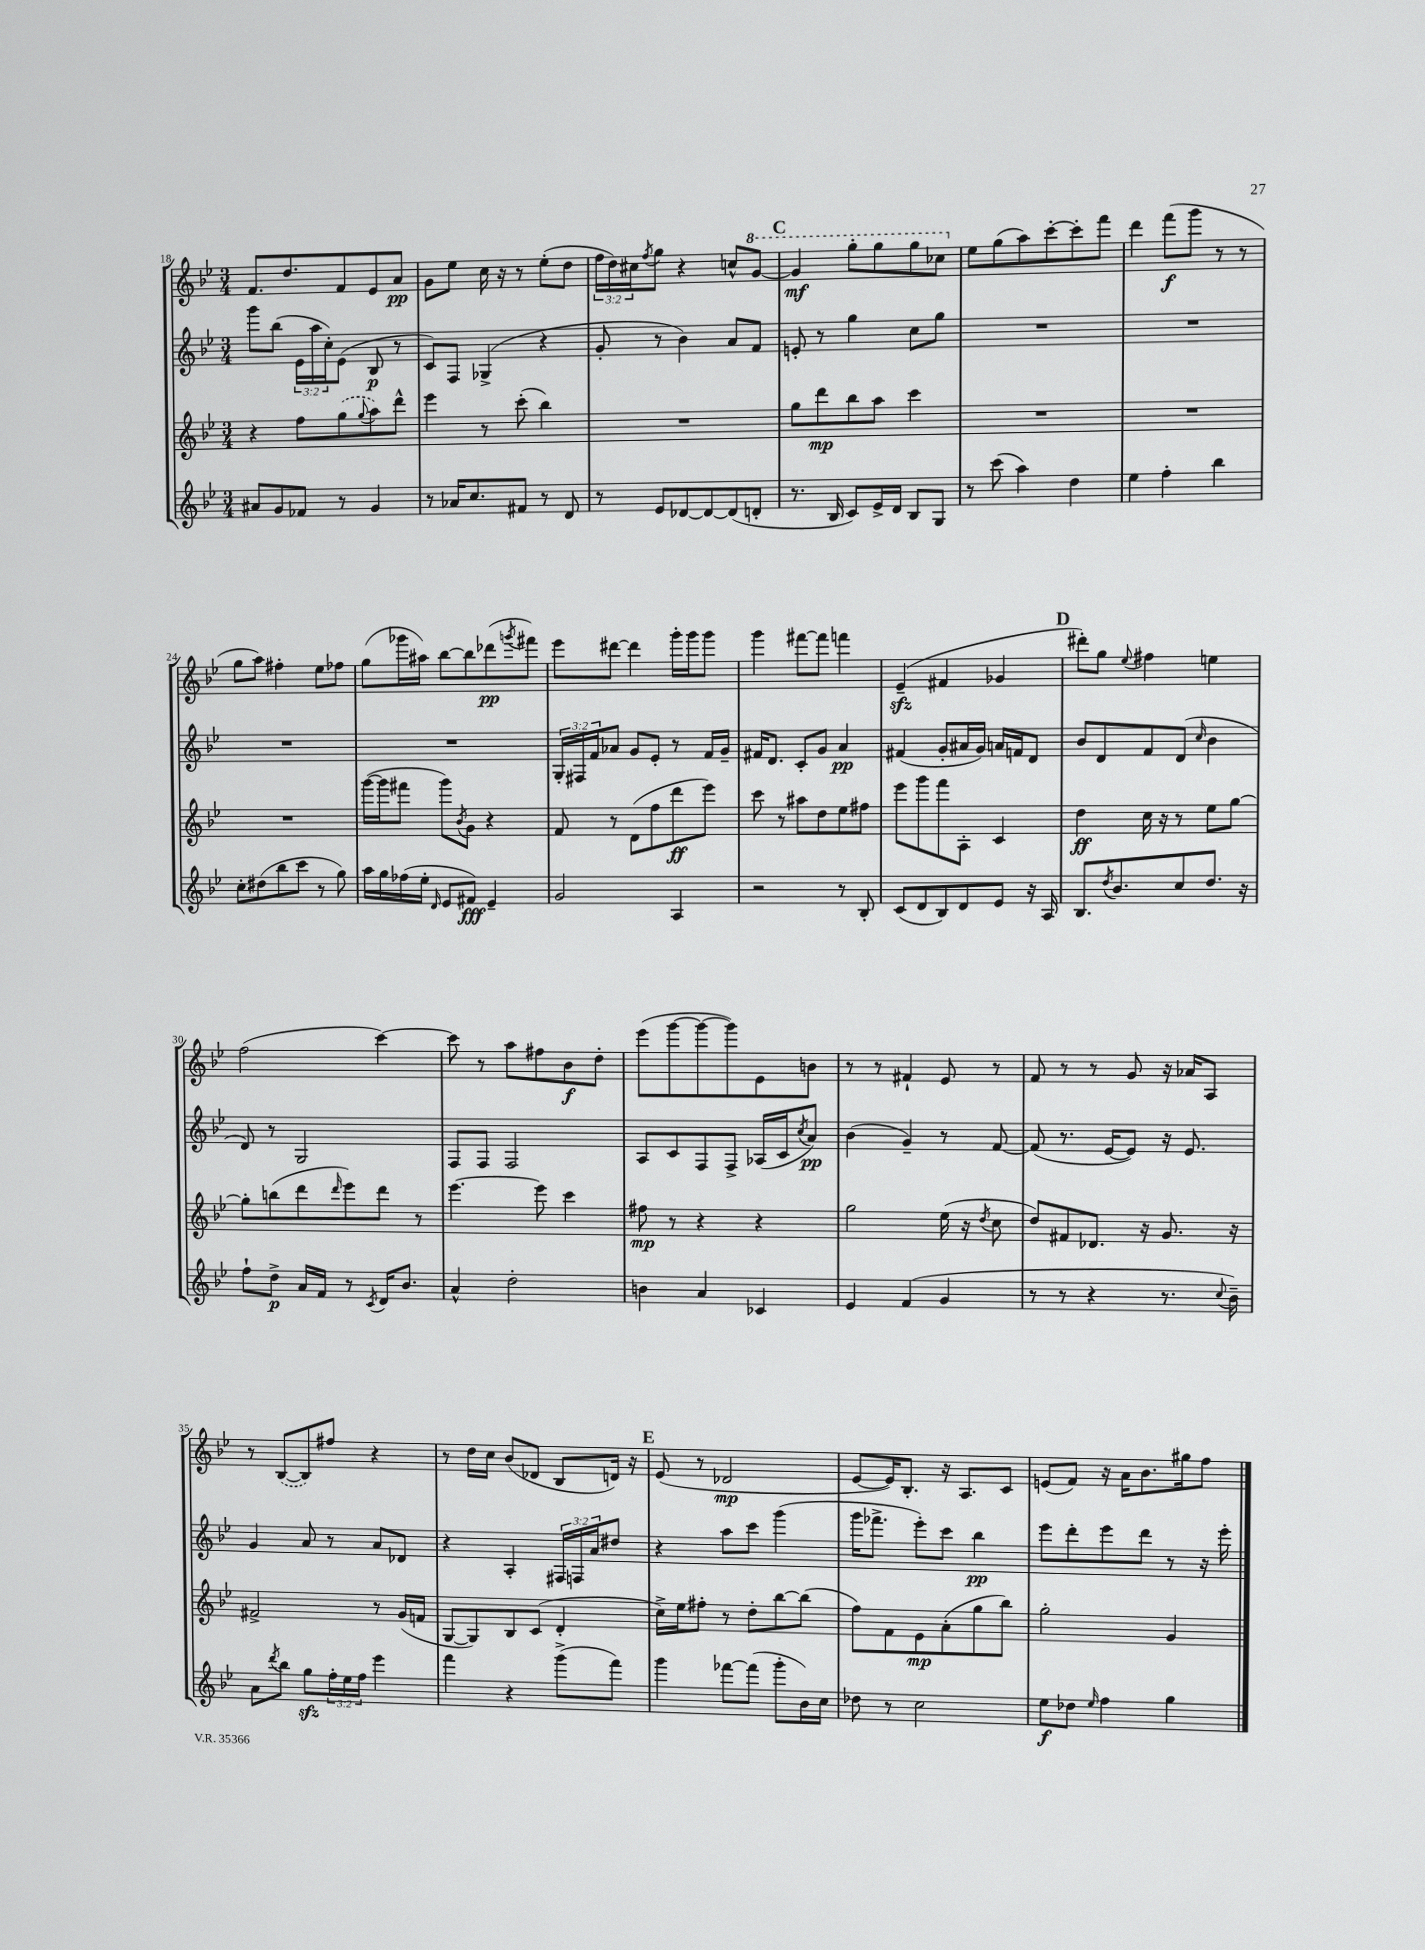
<<
\new StaffGroup <<
\new Staff = "s0" {
    \clef treble \key bes \major \numericTimeSignature \time 3/4 \override Staff.TupletNumber.text = #tuplet-number::calc-fraction-text
    f'8. d''8. f'8 ees'8 a'8\pp |
    g'8 ees''8 c''16 r16 r8 ees''8-.( d''8 |
    \tuplet 3/2 { f''16 d''16) cis''16 } \acciaccatura { f''8 } g''8 r4 c''8-^ \ottava #1 g''8~ |
    \mark \markup { \bold "C" } g''4\mf g'''8-. g'''8 g'''8 ces'''8 \ottava #0 |
    ees''8 g''8( a''8) c'''8~-. c'''8-. f'''8 |
    d'''4 f'''8\f( g'''8 r8 r8 |
    g''8 a''8) fis''4-. ees''8 fes''8 |
    g''8( ges'''16 ais''16) bes''8~ bes''8 des'''8\pp( \acciaccatura { g'''8 } fis'''8) |
    ees'''8 dis'''8~ dis'''4 g'''16-. g'''16 g'''8 |
    g'''4 fis'''8~ fis'''8 f'''4 |
    ees'4--\sfz( fis'4 ges'4 |
    \mark \markup { \bold "D" } dis'''8-.) g''8 \appoggiatura { ees''8 } fis''4 e''4 |
    f''2( c'''4~) |
    c'''8 r8 a''8 fis''8 bes'8\f d''8-. |
    ees'''8( g'''8~ g'''8~ g'''8) ees'8 b'8 |
    r8 r8 fis'4-! ees'8 r8 |
    f'8 r8 r8 g'8 r16 aes'16 a8 |
    r8 \once \slurDashed bes8~( bes8) fis''8 r4 |
    r8 d''16 c''16 bes'8( des'8 bes8 d'16) r16 |
    \mark \markup { \bold "E" } ees'8( r8 des'2\mp |
    ees'8~ ees'16) bes8.-. r16 a8. c'8 |
    e'8( f'8) r16 a'16 bes'8. gis''16 f''8 \bar "|." |
}
\new Staff = "s1" {
    \clef treble \key bes \major \numericTimeSignature \time 3/4 \override Staff.TupletNumber.text = #tuplet-number::calc-fraction-text
    g'''8 bes''8( \tuplet 3/2 { ees'16 a''16 c''16-.) } ees'8( bes8\p r8 |
    c'8) f8 ges4->( r4 |
    g'8-. r8 bes'4) a'8 f'8 |
    \mark \markup { \bold "C" } e'8-. r8 g''4 c''8 g''8 |
    R2. |
    R2. |
    R2. |
    R2. |
    \tuplet 3/2 { g16-. fis16 f'16 } aes'8 g'8 ees'8-. r8 f'16 g'16-- |
    fis'16 d'8. c'8-. g'8 a'4\pp |
    fis'4( g'8-. ais'16 g'16) a'16 f'16 d'8 |
    \mark \markup { \bold "D" } bes'8 d'8 f'8 d'8( \grace { c''16 } bes'4 |
    d'8) r8 g2 |
    f8 f8 f2 |
    a8 c'8 f8 f8-> aes16( c'16 \acciaccatura { c''8 } a'8\pp) |
    bes'4( g'4--) r8 f'8~ |
    f'8( r8. ees'16~ ees'8) r16 ees'8. |
    g'4 a'8 r8 a'8 des'8 |
    r4 a4-. \tuplet 3/2 { fis16 f16 a'16 } dis''8 |
    \mark \markup { \bold "E" } r4 a''8 c'''8 g'''4( |
    g'''16 fes'''8.-> ees'''8-.) c'''8 bes''4\pp |
    ees'''8 d'''8-. ees'''8 d'''8 r8 r16 ees'''16-. \bar "|." |
}
\new Staff = "s2" {
    \clef treble \key bes \major \numericTimeSignature \time 3/4
    r4 f''8 \once \slurDashed g''8( \appoggiatura { g''8 } a''8) d'''8-^ |
    ees'''4 r8 c'''8-.( bes''4) |
    R2. |
    \mark \markup { \bold "C" } g''8 d'''8\mp bes''8 a''8 c'''4 |
    R2. |
    R2. |
    R2. |
    g'''16~( g'''16 fis'''8 g'''8) \acciaccatura { bes'8 } g'8 r4 |
    f'8 r8 d'8( f''8 d'''8\ff ees'''8) |
    c'''8 r8 ais''8 d''8 ees''8 fis''8 |
    ees'''8 g'''8 f'''8 a8-. c'4 |
    \mark \markup { \bold "D" } d''4\ff c''16 r16 r8 ees''8 g''8~ |
    g''8-. b''8( d'''8 \grace { d'''16 } ees'''8) d'''8 r8 |
    ees'''4.~ ees'''8 c'''4 |
    fis''8\mp r8 r4 r4 |
    g''2 ees''16( r16 \acciaccatura { d''8 } c''8 |
    d''8) fis'8 des'8. r16 g'8. r16 |
    fis'2-> r8 g'16( f'16 |
    g8~ g8) bes8 c'8( d'4-. |
    \mark \markup { \bold "E" } c''16->) ees''16 fis''8-. r8 d''8-. bes''8~ bes''8( |
    f''8) f'8 ees'8\mp a'8-.( g''8 bes''8) |
    g''2-. g'4 \bar "|." |
}
\new Staff = "s3" {
    \clef treble \key bes \major \numericTimeSignature \time 3/4 \override Staff.TupletNumber.text = #tuplet-number::calc-fraction-text
    ais'8 g'8 fes'8 r8 g'4 |
    r8 aes'16 c''8. fis'8 r8 d'8 |
    r8 ees'8 des'8~ des'8~ des'8( d'8-. |
    \mark \markup { \bold "C" } r8. bes16 c'8) ees'16-> d'16 bes8 g8 |
    r8 c'''8( a''4) d''4 |
    ees''4 f''4-. bes''4 |
    c''8-. dis''8( bes''8 c'''8 r8 g''8) |
    a''16 g''16 fes''16( ees''16-. \grace { d'16 } ees'8 fis'8\fff) ees'4-- |
    g'2 a4 |
    r2 r8 bes8-. |
    c'8( d'8 bes8) d'8 ees'8 r16 a16 |
    \mark \markup { \bold "D" } bes8. \acciaccatura { d''8 } bes'8. c''8 d''8. r16 |
    f''8-! d''8->\p a'16 f'16 r8 \acciaccatura { c'8 } d'16 bes'8. |
    a'4-^ d''2-. |
    b'4 a'4 ces'4 |
    ees'4 f'4( g'4 |
    r8 r8 r4 r8. \appoggiatura { c''8 } bes'16--) |
    a'8 \acciaccatura { d'''8 } bes''8 g''8\sfz \tuplet 3/2 { f''16-. ees''16 f''16 } ees'''4 |
    f'''4 r4 g'''8->( f'''8) |
    \mark \markup { \bold "E" } g'''4 fes'''8~ fes'''8( g'''8-. bes'16) c''16 |
    des''8 r8 c''2 |
    ees''8\f des''8 \grace { ees''16 } f''4 g''4 \bar "|." |
}
>>
>>
\layout { \context { \Score currentBarNumber = #18 } }
